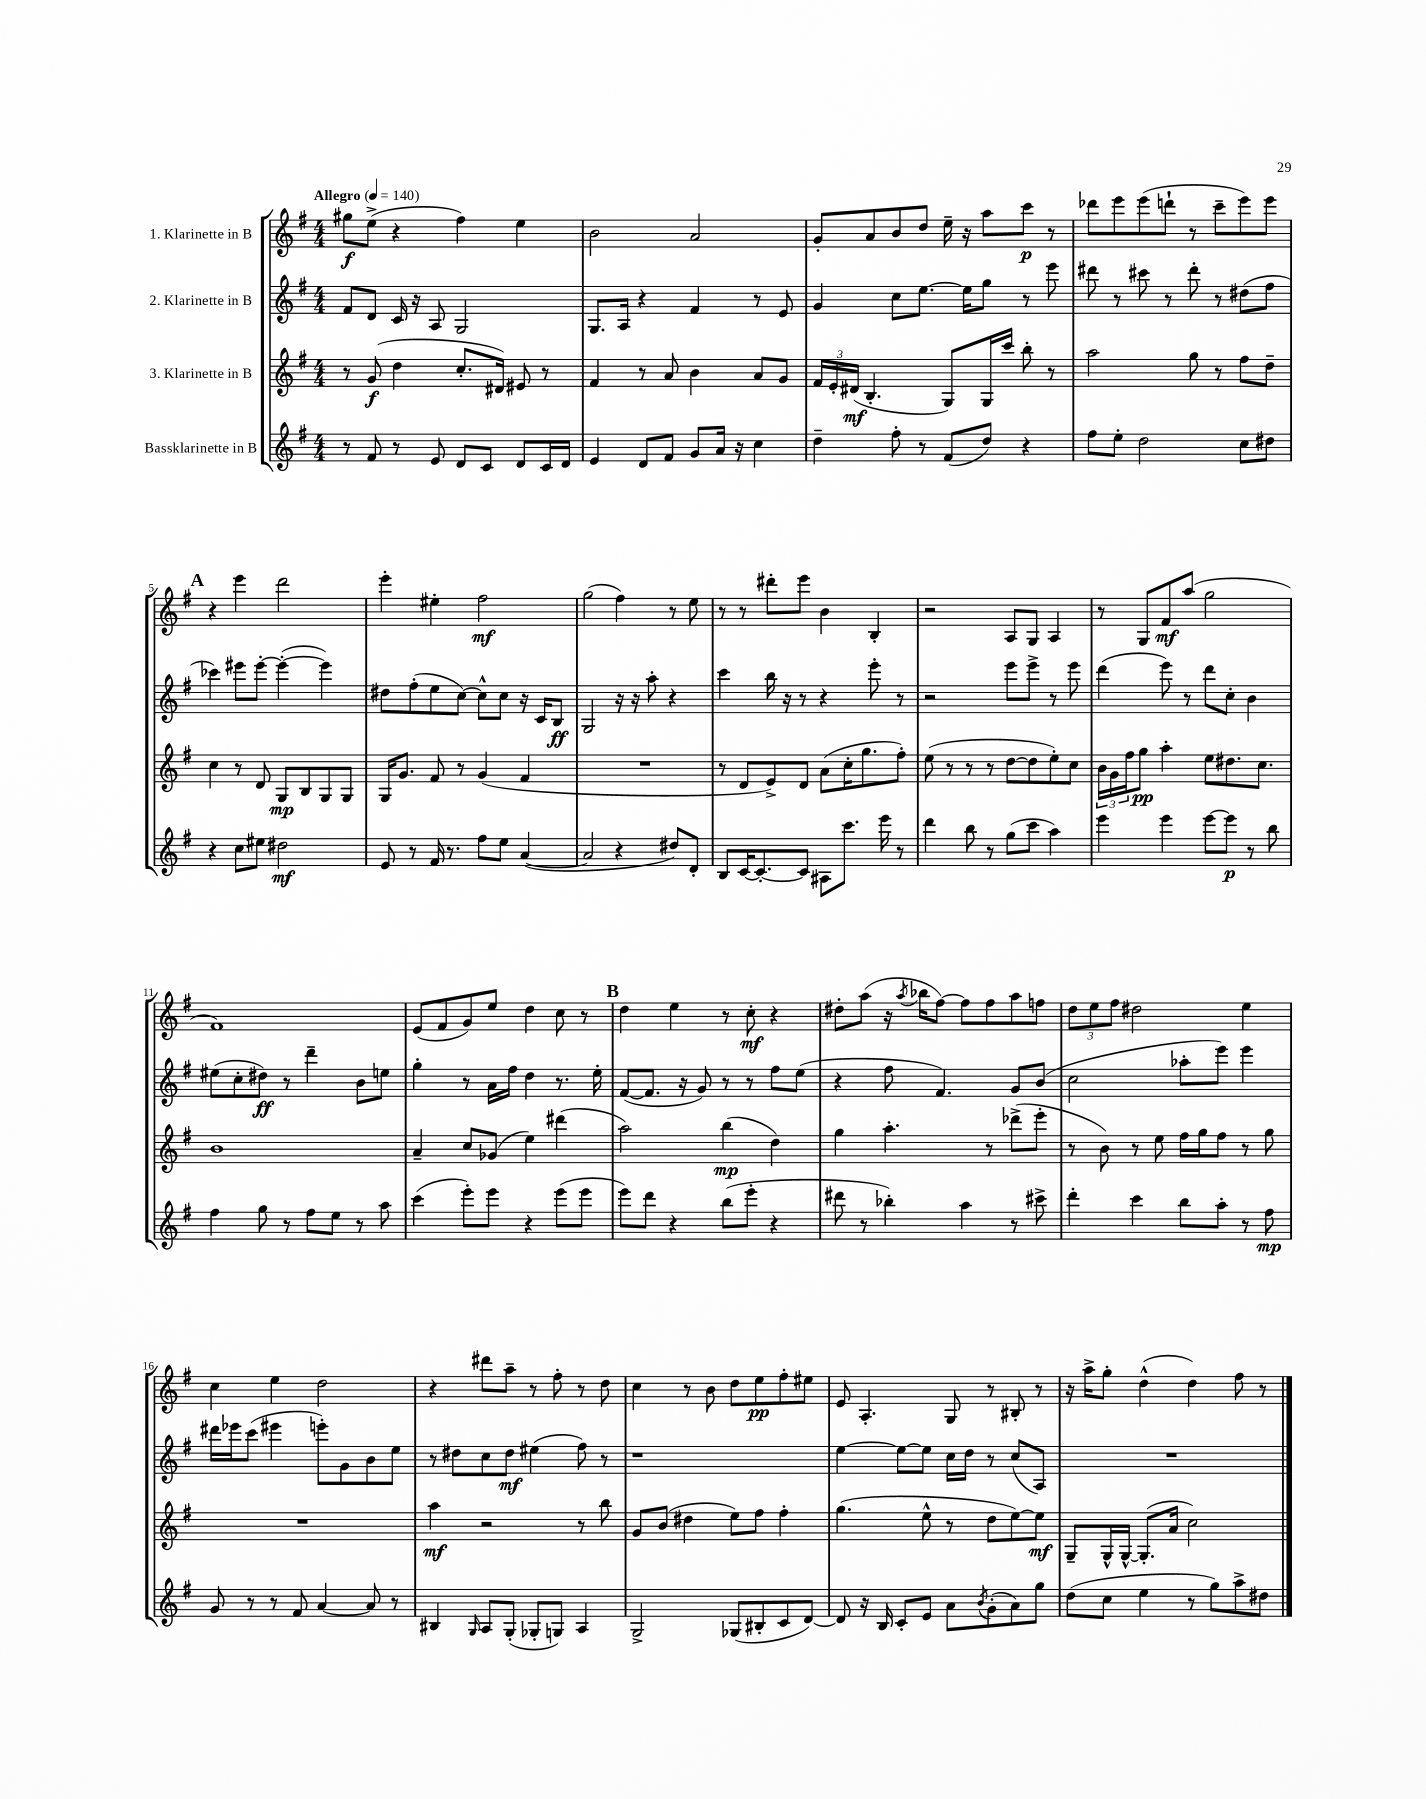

**kern	**kern	**kern	**kern
*staff4	*staff3	*staff2	*staff1
*clefG2	*clefG2	*clefG2	*clefG2
*k[f#]	*k[f#]	*k[f#]	*k[f#]
*M4/4	*M4/4	*M4/4	*M4/4
*MM140	*MM140	*MM140	*MM140
8r	8r	8f#	8gg#
8f#	(8g	8d	(8ee^
8r	4dd	16c	4r
.	.	16r	.
8e	.	8A	.
8d	8.cc'	2G	4ff#)
8c	.	.	.
.	16d#)	.	.
8d	8e#	.	4ee
16c	8r	.	.
16d	.	.	.
=	=	=	=
4e	4f#	8.G	2b
.	.	16A	.
8d	8r	4r	.
8f#	8a	.	.
8g	4b	4f#	2a
16a	.	.	.
16r	.	.	.
4cc	8a	8r	.
.	8g	8e	.
=	=	=	=
4dd~	24f#	4g	8g'
.	24e'	.	.
.	(24d#	.	.
.	4.B'	.	8a
8ff#'	.	8cc	8b
8r	.	[8.ee	8dd
(8f#	8G)	.	16ee~
.	.	16ee]	16r
8dd)	16G	8gg	8aa
.	16ccc	.	.
4r	8bb'	8r	8ccc
.	8r	8eee	8r
=	=	=	=
8ff#	2aa	8ddd#	8ddd-
8ee'	.	8r	8eee
2dd	.	8ccc#	(8eee
.	.	8r	8ddd`
.	8gg	8ddd#'	8r
.	8r	8r	8ccc~
8cc	8ff#	(8dd#	8eee)
8dd#	8dd~	8ff#	8eee
=	=	=	=
4r	4cc	4ccc-)	4r
8cc	8r	8eee#	4eee
8ee#	8d	[8eee#'	.
2dd#	8G	(4eee#'_	2ddd
.	8B	.	.
.	8G	4eee#])	.
.	8G	.	.
=	=	=	=
8e	16G	8dd#	4eee'
.	8.g	.	.
8r	.	(8ff#'	.
16f#	8f#	8ee	4ee#'
8.r	.	.	.
.	8r	[8cc)	.
8ff#	(4g	8cc^^]	2ff#
8ee	.	8cc	.
([4a	4f#	16r	.
.	.	16c	.
.	.	8B	.
=	=	=	=
2a]	1r	2G	(2gg
4r	.	16r	4ff#)
.	.	16r	.
.	.	8aa'	.
8dd#)	.	4r	8r
8d'	.	.	8ee
=	=	=	=
8B	8r	4ccc	8r
[16c	8d	.	8r
8.c'_	.	.	.
.	8e^)	16bb	8ddd#'
.	.	16r	.
8c]	8d	8r	8eee
8A#	(8a	4r	4b
8.ccc	16cc'	.	.
.	8.gg	.	.
.	.	8eee'	4B'
16eee	.	.	.
8r	8ff#')	8r	.
=	=	=	=
4ddd	(8ee	2r	2r
.	8r	.	.
8bb	8r	.	.
8r	8r	.	.
(8gg	[8dd	8eee	8A
8ccc	8dd]	8eee^	8G
4aa)	8ee')	8r	4A
.	8cc	8eee	.
=	=	=	=
4eee	24b	(4ddd	8r
.	24g	.	.
.	24ff#	.	.
.	8gg	.	8G
4eee	4aa'	8eee)	8f#
.	.	8r	(8aa
[8eee	8ee	8ddd	2gg
8eee]	8.dd#	8cc'	.
8r	.	4b	.
.	8.cc	.	.
8bb	.	.	.
=	=	=	=
4ff#	1b	(8ee#	1f#)
.	.	8cc'	.
8gg	.	8dd#)	.
8r	.	8r	.
8ff#	.	4ddd~	.
8ee	.	.	.
8r	.	8b	.
8aa	.	8ee	.
=	=	=	=
(4ccc	4a~	4gg'	(8e
.	.	.	8f#
8eee')	8cc	8r	8g)
8eee	(8g-	16a	8ee
.	.	16ff#	.
4r	4ee)	4dd	4dd
(8eee	(4ddd#	8.r	8cc
8eee	.	.	8r
.	.	16ee'	.
=	=	=	=
8eee)	2aa)	([8f#	4dd
8ddd	.	8.f#]	.
4r	.	.	4ee
.	.	16r	.
.	.	8g)	.
(8bb	(4bb	8r	8r
8eee'	.	8r	8cc'
4r	4dd)	8ff#	4r
.	.	(8ee	.
=	=	=	=
8ddd#	4gg	4r	8dd#'
8r	.	.	(8aa
4bb-')	4.aa'	8ff#	16r
.	.	.	8qaa
.	.	.	16bb-
.	.	4.f#)	[8ff#)
4aa	.	.	8ff#]
.	8r	.	8ff#
8r	(8ddd-^	8g	8aa
8ccc#^	8eee'	(8b	8ff
=	=	=	=
4ddd'	8r	2cc	12dd
.	.	.	12ee
.	8b)	.	.
.	.	.	12ff#
4ccc	8r	.	2dd#
.	8ee	.	.
8bb	16ff#	8aa-'	.
.	16gg	.	.
8aa'	8ff#	8eee)	.
8r	8r	4eee	4ee
8ff#	8gg	.	.
=	=	=	=
8g	1r	16ddd#	4cc
.	.	16eee-	.
8r	.	(8ccc	.
8r	.	4eee#	4ee
8f#	.	.	.
[4a	.	8eee')	2dd
.	.	8g	.
8a]	.	8b	.
8r	.	8ee	.
=	=	=	=
4B#	4aa	8r	4r
.	.	8dd#	.
16qqG	.	.	.
8A	2r	8cc	8ddd#
(8G'	.	8dd#	8aa~
8G-'	.	(4ee#	8r
8G)	.	.	8ff#'
4A	8r	8ff#)	8r
.	8bb	8r	8dd
=	=	=	=
2G^	8g	1r	4cc
.	(8b	.	.
.	4dd#	.	8r
.	.	.	8b
(8G-	8ee)	.	8dd
8B#'	8ff#	.	8ee
8c	4ff#'	.	8ff#'
[8d)	.	.	8ee#
=	=	=	=
8d]	(4.gg	[4ee	8e
16r	.	.	4.A'
16B	.	.	.
8c'	.	8ee_	.
8e	8ee^^	8ee]	.
8a	8r	16cc	8G
.	.	16dd	.
8qb	.	.	.
(8g'	8dd	8r	8r
8a)	[8ee)	(8cc	8B#'
8gg	8ee]	8A)	8r
=	=	=	=
(8dd	8G~	1r	16r
.	.	.	16aa^
8cc	16G^^	.	8gg'
.	[16G^^	.	.
4ee	(8.G']	.	(4dd^^
.	16a	.	.
8r	2cc)	.	4dd)
8gg)	.	.	.
8aa^	.	.	8ff#
8dd#	.	.	8r
==	==	==	==
*-	*-	*-	*-
